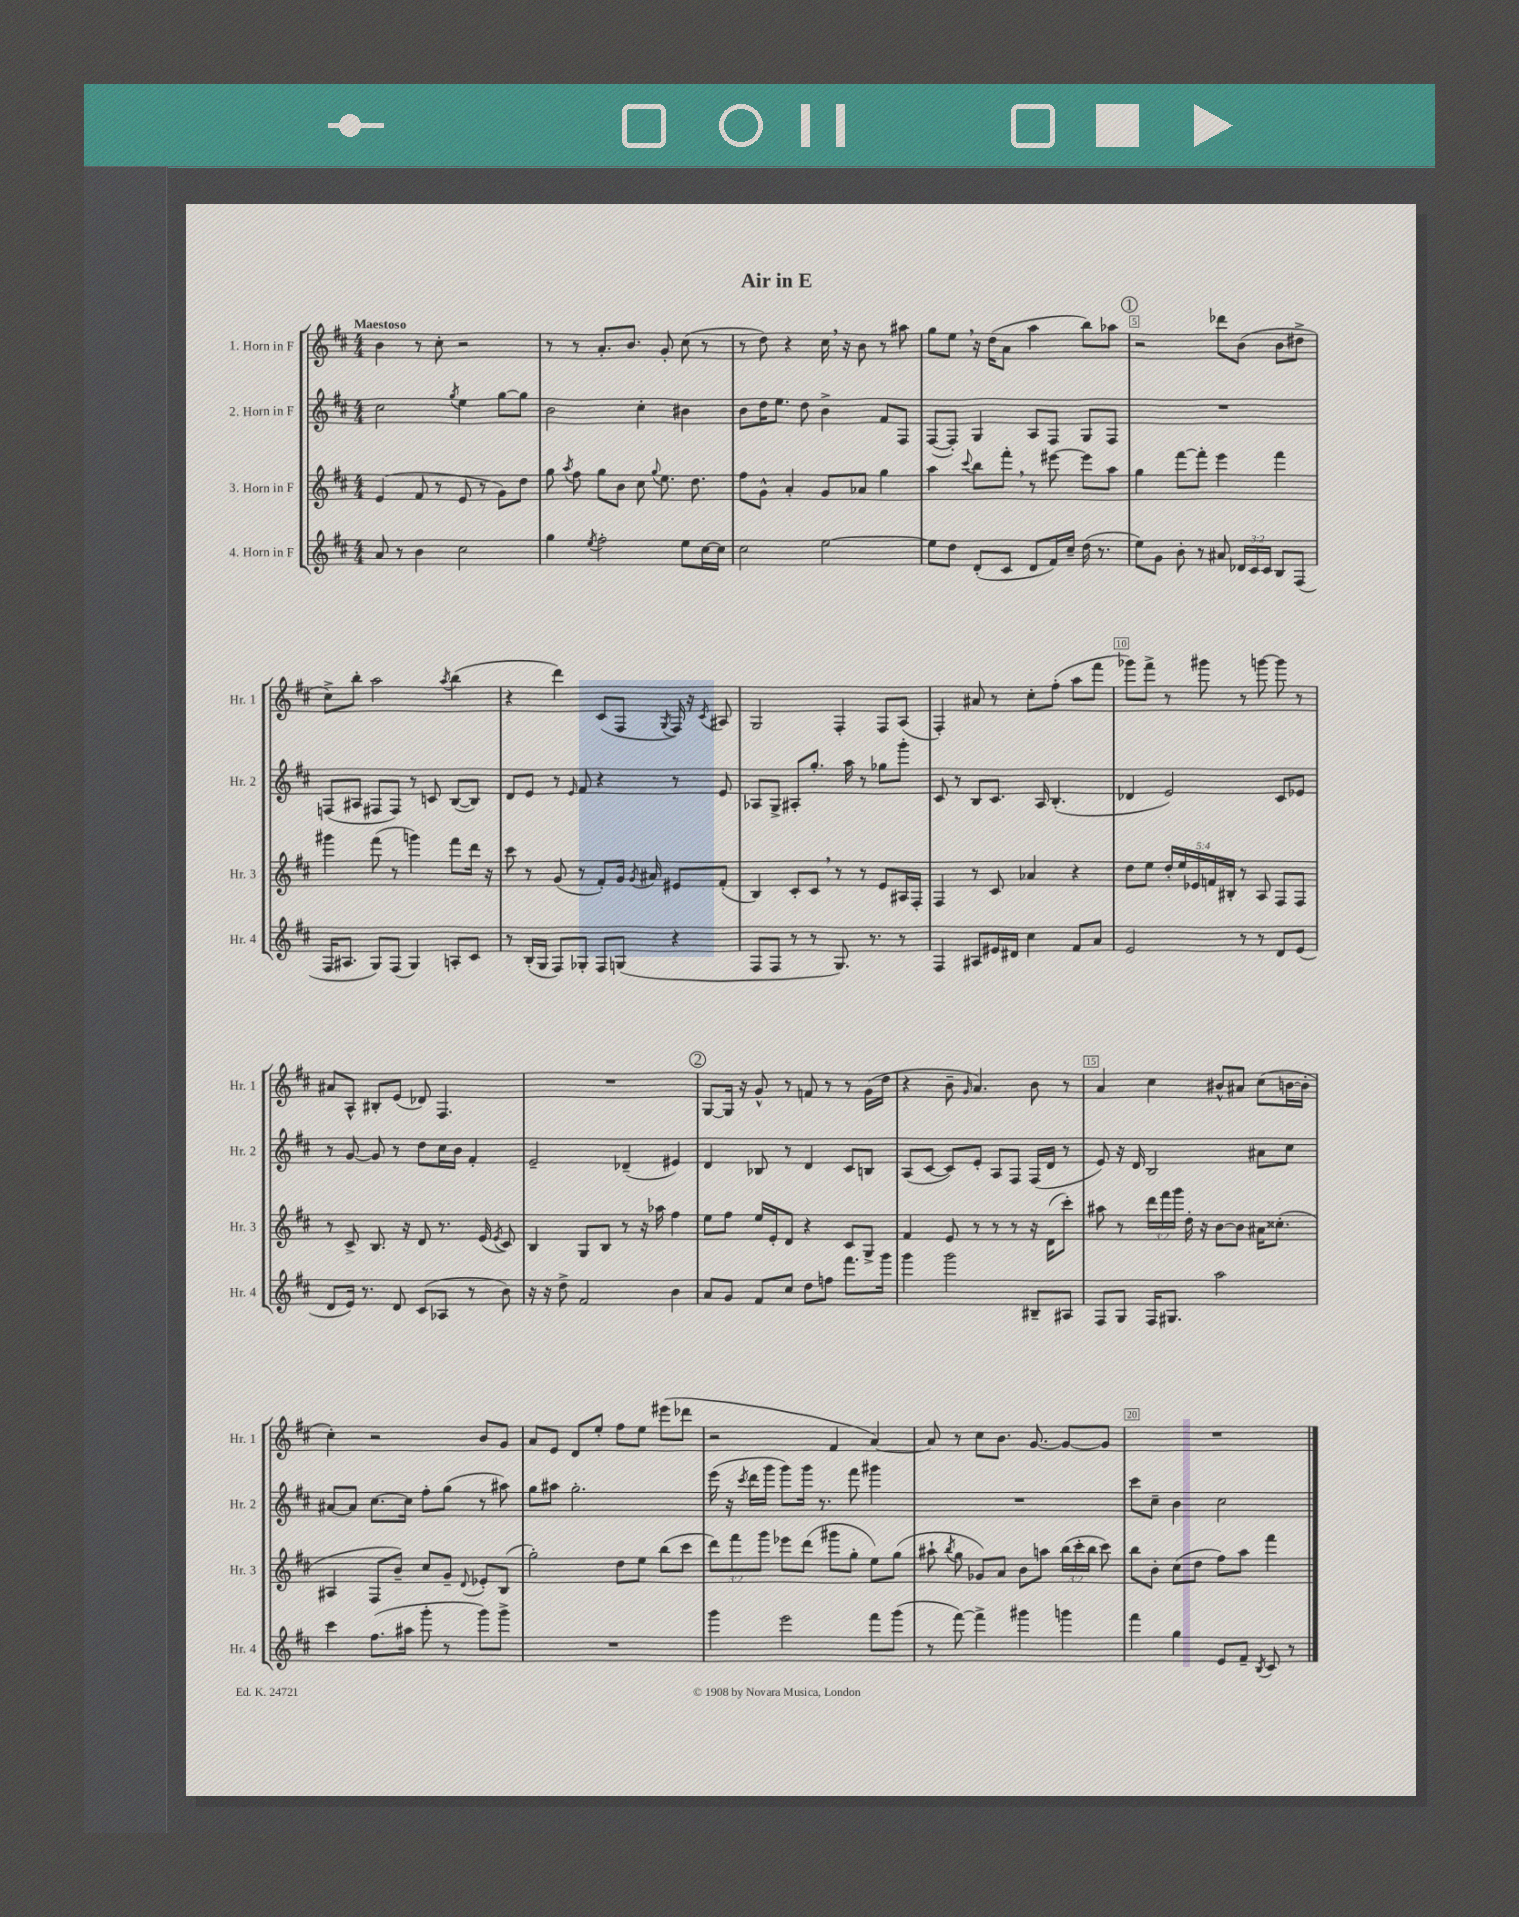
\header { title = "Air in E" }
<<
\new StaffGroup <<
\new Staff = "s0" \with { instrumentName = "1. Horn in F" shortInstrumentName = "Hr. 1" } {
    \clef treble \key d \major \numericTimeSignature \time 4/4 \tempo "Maestoso"
    \autoBeamOff b'4 r8 cis''8-. r2 |
    r8 r8 a'8.[-. b'8.] g'8-. cis''8( r8 |
    r8 d''8) r4 cis''16 \breathe r16 b'8 r8 ais''8 |
    g''8[ e''8] \breathe r16 d''16[( a'8] a''4 b''8[) aes''8] |
    \mark \markup { \circle "1" } r2 des'''8[ b'8]( b'8[ dis''8]-> |
    cis''8[->) b''8]-. a''2 \acciaccatura { a''8 } b''4( |
    r4 d'''4) cis'8[( fis8] \acciaccatura { g8 } fis16) r16 \acciaccatura { cis'8 } ais8 |
    g2 fis4-. fis8[ a8]( |
    fis4-.) ais'8 r8 cis''8[-. fis''8]-.( a''8[ fis'''8] |
    ges'''8[) fis'''8]-> r8 gis'''8 r8 g'''8~ g'''8 r8 |
    ais'8[ a8]-^ bis8[-. e'8]( des'8) fis4. |
    R1 |
    \mark \markup { \circle "2" } g8[~ g16] r16 g'8-^ r8 f'8 r8 r8 g'16[( d''16] |
    r4 b'8-- \grace { g'16 } a'4.) b'8 r8 |
    a'4 cis''4 bis'8[-^ ais'8] cis''8[( b'16~ b'16]-. |
    cis''4-.) r2 b'8[ g'8] |
    a'8[ e'8] d'8[ e''8]-. fis''8[ e''8] eis'''8[( des'''8] |
    r2 fis'4 a'4~) |
    a'8 r8 cis''8[ b'8.] g'8.~ g'8[~ g'8] |
    R1 \bar "|." |
}
\new Staff = "s1" \with { instrumentName = "2. Horn in F" shortInstrumentName = "Hr. 2" } {
    \clef treble \key d \major \numericTimeSignature \time 4/4
    \autoBeamOff cis''2 \acciaccatura { g''8 } e''4 g''8[~ g''8] |
    b'2 cis''4-. bis'4 |
    b'8[ d''16 e''8.] d''8 b'4-> fis'8[ fis8] |
    fis8[~( fis8]-.) g4 a8[ fis8] g8[ fis8] |
    \mark \markup { \circle "1" } R1 |
    f8[( ais8] fis8[ fis8]) r8 c'8 b8[~( b8]) |
    d'8[ e'8] r8 \grace { e'16 } fis'8 r4 r8 e'8 |
    aes8[ g8]-> ais8[-. g''8.]-. a''16 r8 ges''8[ g'''8]-. |
    cis'8 r8 b8[ cis'8.] a16 b4.-.( |
    des'4 e'2) cis'8[ ees'8] |
    r8 g'8~ g'8 r8 d''8[ cis''16 b'16] fis'4-. |
    e'2-- des'4--( eis'4) |
    \mark \markup { \circle "2" } d'4 bes8 r8 d'4 cis'8[ b8] |
    a8[( cis'8]~ cis'8[) e'8]-. a8[ fis8] fis16[( d'16] r8 |
    e'8) r16 d'16 b2 ais'8[ cis''8] |
    ais'8[~ ais'8] cis''8.[~ cis''16] fis''8[-. g''8]( r8 ais''8) |
    g''8[ ais''8] g''2.-. |
    e'''16( r16 \acciaccatura { cis'''8 } d'''16[ g'''16] g'''8[) g'''16] r8. fis'''8 gis'''4 |
    R1 |
    cis'''8[ cis''8]-- b'4 cis''2 \bar "|." |
}
\new Staff = "s2" \with { instrumentName = "3. Horn in F" shortInstrumentName = "Hr. 3" } {
    \clef treble \key d \major \numericTimeSignature \time 4/4 \override Staff.TupletNumber.text = #tuplet-number::calc-fraction-text
    \autoBeamOff e'4( fis'8 r8 e'8 r8 g'8[) d''8] |
    g''8 \acciaccatura { a''8 } fis''8 g''8[ b'8] cis''8 \appoggiatura { g''8 } e''8. d''8. |
    fis''8[ g'8]-^ a'4-. g'8[ aes'8] g''4 |
    a''4 \appoggiatura { cis'''8 } b''8[ fis'''8]-. \breathe r8 eis'''8~ eis'''8[ a''8] |
    \mark \markup { \circle "1" } g''4 fis'''8[~ fis'''8]-. e'''4 fis'''4 |
    gis'''4 fis'''8( r8 g'''4) fis'''8[ d'''16] r16 |
    cis'''8 r8 g'8( r8 fis'8[-.) g'16] \acciaccatura { g'8 } ais'16 eis'8[ fis'8]-.( |
    b4) cis'8[-. cis'8] \breathe r8 r8 e'8[ ais16 fis16]-. |
    fis4 r8 cis'8 aes'4 r4 |
    d''8[ e''8] \tuplet 5/4 { d''16[-. e''16 ees'16 f'16 bis16]-. } r8 a8 fis8[ fis8] |
    r8 cis'8-> b8. r16 d'8 r8. e'16( \acciaccatura { e'8 } cis'8) |
    b4 g8[ b8] r8 r16 aes''16 fis''4 |
    \mark \markup { \circle "2" } e''8[ fis''8] e''16[ e'16-. d'8] r4 cis'8[ g8]-> |
    fis'4 e'8 r8 r8 r8 r16 d'16[( cis'''8]-.) |
    ais''8 r8 \tuplet 3/2 { d'''16[ fis'''16 g'''16] } d''16-. r16 b'8[~ b'8] ais'16[ cisis''8.]-.( |
    ais4 fis8[ b'8]--) cis''8[ g'8]-- \appoggiatura { d'8 } ees'8[-. b8]( |
    g''2-.) d''8[ e''8] b''8[( cis'''8] |
    \tuplet 3/2 { d'''8[) fis'''8 g'''8] } ees'''8[ d'''8]( gis'''8[ g''8]-. e''8[) g''8]( |
    ais''8-! \acciaccatura { b''8 } g''8 ges'8[) a'8] b'8[ a''8] \tuplet 3/2 { b''16[( cis'''16-. b''16] } cis'''8) |
    b''8[ b'8]-. cis''8[( d''8] fis''8[) a''8] fis'''4 \bar "|." |
}
\new Staff = "s3" \with { instrumentName = "4. Horn in F" shortInstrumentName = "Hr. 4" } {
    \clef treble \key d \major \numericTimeSignature \time 4/4 \override Staff.TupletNumber.text = #tuplet-number::calc-fraction-text
    \autoBeamOff a'8 r8 b'4 cis''2 |
    g''4 \acciaccatura { e''8 } fis''2-. e''8[ cis''16~ cis''16] |
    cis''2 e''2~ |
    e''8[ d''8] d'8[-.( cis'8] d'8[ fis'16) cis''16]-- d''16( r8. |
    \mark \markup { \circle "1" } e''8[) g'8] b'8-. r8 ais'8 \tuplet 3/2 { des'16[ cis'16 cis'16] } b8[ fis8]( |
    fis16[ ais8.] g8[) fis8]( g4) a8[-. cis'8] |
    r8 b16[-.( g16] fis8[) ges8]-. fis8[ g8]( r4 |
    fis8[ fis8] r8 r8 g8.) r8. r8 |
    fis4 ais8[ eis'16 dis'16] cis''4 fis'8[ a'8] |
    e'2 r8 r8 d'8[ e'8]( |
    d'8[ e'16]) r8. d'8 cis'8[( aes8] r8 b'8) |
    r16 r16 d''8-> fis'2 b'4 |
    \mark \markup { \circle "2" } a'8[ g'8] fis'8[ cis''8] d''8[ f''8] fis'''8.[ g'''16] |
    g'''4 g'''2 bis8[-- ais8] |
    fis8[ g8] fis16[ gis8.] a''2 |
    cis'''4 fis''8.[( ais''16] g'''8-. r8 g'''8[) g'''8]-> |
    R1 |
    g'''4 e'''2 fis'''8[ g'''8]( |
    r8 fis'''8~) fis'''4-> gis'''4 g'''4 |
    fis'''4 g''4 e'8[ fis'8]-- \acciaccatura { b8 } cis'8 r8 \bar "|." |
}
>>
>>
\layout { \context { \Score \override BarNumber.break-visibility = ##(#f #t #t) barNumberVisibility = #(every-nth-bar-number-visible 5) \override BarNumber.stencil = #(make-stencil-boxer 0.1 0.3 ly:text-interface::print) } }
